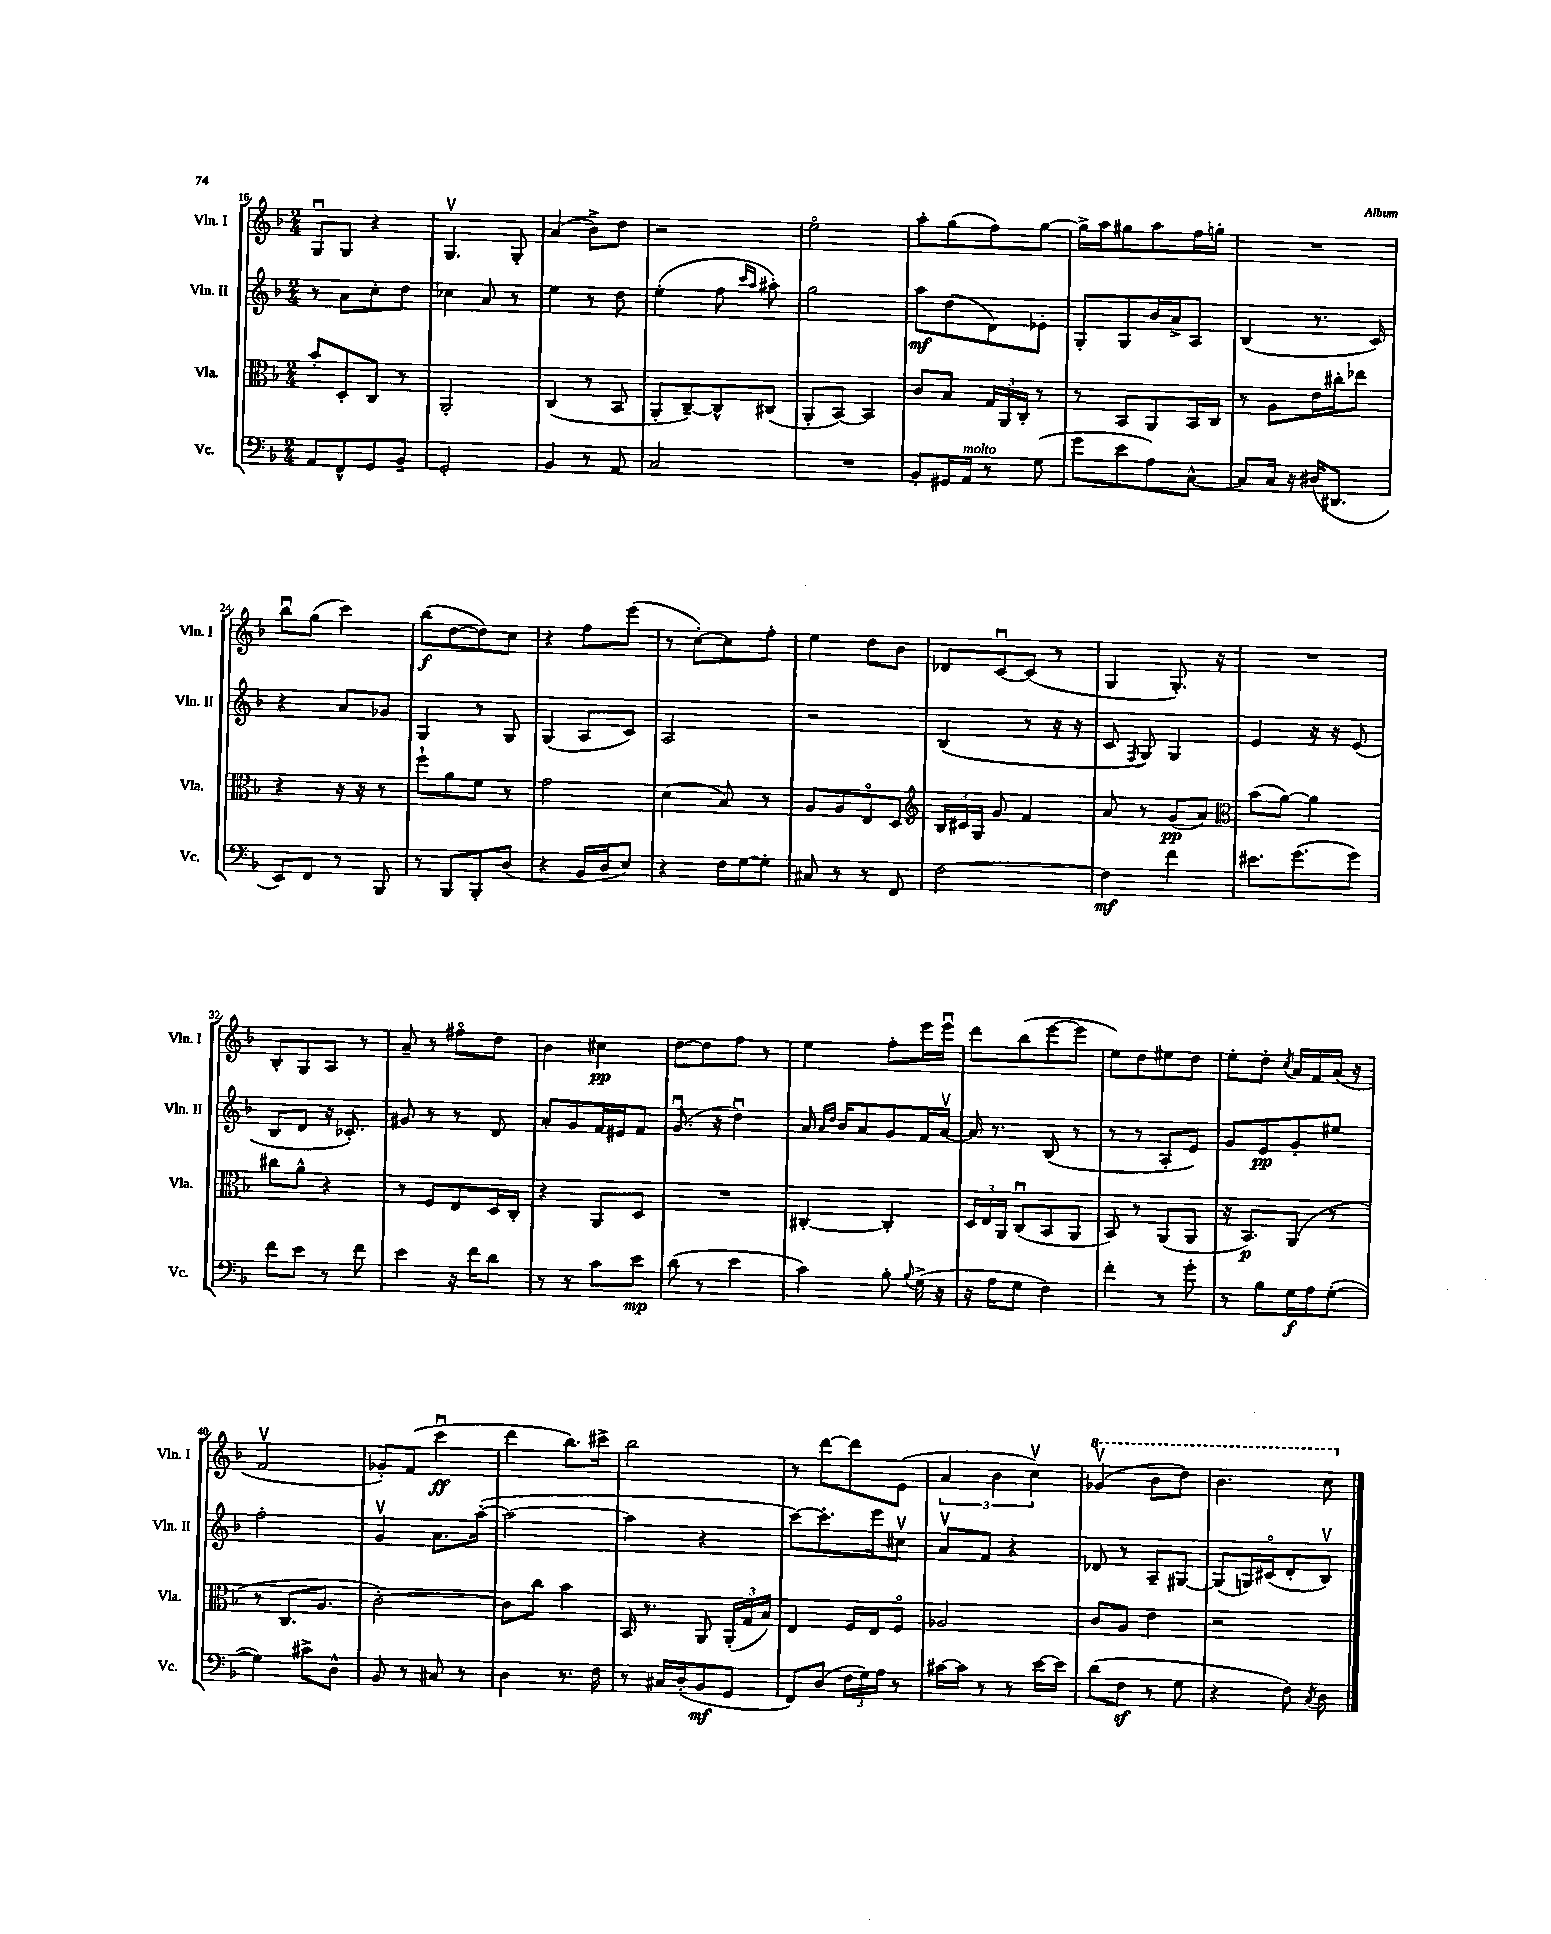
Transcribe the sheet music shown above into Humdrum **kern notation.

**kern	**kern	**kern	**kern
*staff4	*staff3	*staff2	*staff1
*clefF4	*clefC3	*clefG2	*clefG2
*k[b-]	*k[b-]	*k[b-]	*k[b-]
*M2/4	*M2/4	*M2/4	*M2/4
8AA/L	8b-'/L	8r	8Gu/L
8FF^^/	8D'/	8a\L	8G/J
8GG/	8C/J	8cc'\	4r
8BB-~/J	8r	8dd\J	.
=	=	=	=
2GG'/	2AA'/	4cc-\	4.Gv/
.	.	8a/	.
.	.	8r	8G'/
=	=	=	=
4BB-/	(4C/	4ee\	(4a/
8r	8r	8r	8b-^\L)
8AA/	8BB-/	8dd\	8dd\J
=	=	=	=
2C/	8AA'/L	(4ee'\	2r
.	[8C~/)	.	.
.	8C^^/]	8ff\	.
.	.	16qqccc/LL	.
.	.	16qqaa/JJ	.
.	(8C#/J	8aa#'\)	.
=	=	=	=
2r	8AA'/L	2gg\	2eeo\
.	[8BB-/J)	.	.
.	4BB-/]	.	.
=	=	=	=
8BB-'/L	8c/L	8aa\L	8aa'\L
16GG#/L	8B-/J	(8dd\	(8gg\
16AA/JJ	.	.	.
8r	24G/LL	8d\)	8ff\)
.	24AA/	.	.
.	24C'/JJ	.	.
(8G\	8r	8e-'\J	[8gg\J
=	=	=	=
8g\L	8r	8G'/L	16gg^\]LL
.	.	.	16aa\J
8e\	8BB-/L	8G/	8gg#\
8A\)	8AA/	16b-/L	8aa\
.	.	16a^/J	.
[8C^^\J	16BB-/L	8A/J	16ff\L
.	16C/JJ	.	16gg'\JJ
=	=	=	=
8C/]L	8r	(4B-/	2r
16C/Jk	8A\L	.	.
16r	.	.	.
(16D#/LK	16e\L	8.r	.
8.DD#/J	16cc#'\J	.	.
.	8ee-\J	.	.
.	.	16c/)	.
=	=	=	=
8EE/L)	4r	4r	8bb-u\L
8FF/J	.	.	(8gg\J
8r	16r	8a/L	4ccc\)
.	16r	.	.
8BBB-/	8r	8g-/J	.
=	=	=	=
8r	8ff`\L	4G/	(8bb-\L
8BBB-/L	8a\	.	[8dd\
8BBB-'/	8f\J	8r	8dd\])
(8D/J	8r	8G/	8cc\J
=	=	=	=
4r	2g\	(4G/	4r
16BB-/LL	.	8A/L	8ff\L
16D/J	.	.	.
8E/J)	.	8c/J)	(8eee\J
=	=	=	=
4r	(4d\	2A/	8r
.	.	.	[8cc'\L)
16F\LL	8B-/)	.	8cc\]
[16G\J	.	.	.
8G'\]J	8r	.	8ff'\J
=	=	=	=
8C#/	8A/L	2r	4ee\
8r	8A/	.	.
8r	8Eo/	.	8dd\L
8FF/	8D/J	.	8b-\J
=	=	=	=
*	*clefG2	*	*
[2F\	24B-/LL	(4B-/	8d-/L
.	24c#/	.	.
.	24G/JJ	.	.
.	8g/	.	[8cu/
.	4f/	8r	(8c/]J
.	.	16r	8r
.	.	16r	.
=	=	=	=
4F\]	8a/	8c/	4G/
.	.	8qF/	.
.	8r	8G/)	.
4f\	(8g/L	4G/	8.G'/)
.	8a/J)	.	.
.	.	.	16r
=	=	=	=
*	*clefC3	*	*
8.e#\L	(8b-\L	4e/	2r
.	[8a\J)	.	.
(8.g\	.	.	.
.	4a\]	16r	.
.	.	16r	.
8g\J)	.	(8e/	.
=	=	=	=
8f\L	8cc#\L	8B-/L	8B-'/L
8e\J	8a^^\J	8d/J	8G/
8r	4r	16r	8A/J
.	.	8.c-'/)	.
8f\	.	.	8r
=	=	=	=
4e\	8r	8g#/	8a~/
.	8F/L	8r	8r
16r	8E/	8r	8ff#o\L
16f\LK	.	.	.
8d\J	16D/L	8d/	8dd\J
.	16C'/JJ	.	.
=	=	=	=
8r	4r	8a'/L	4b-\
8r	.	8g/	.
8c\L	8AA/L	16f/L	4cc#\
.	.	16e#/J	.
8e\J	8D/J	8f/J	.
=	=	=	=
(8d\	2r	(8.gu/	[8dd\L
8r	.	.	8dd\]
.	.	16r	.
4e\	.	4ddu\)	8ff\J
.	.	.	8r
=	=	=	=
4c\)	[4C#'/	16a/	4ee\
.	.	16qqa/LL	.
.	.	16qqdd/JJ	.
.	.	16b-/LK	.
.	.	8a/	.
8B-'\	4C#'/]	8g/	8ff'\L
8qqB-/	.	.	.
(16G^\	.	16f/L	16eee\L
16r	.	[16av/JJ	16eeeu\JJ
=	=	=	=
16r	24D/LL	16a/]	8ddd\L
.	24E/	.	.
16A\LK	.	8.r	.
.	24AA/JJ	.	.
8G\J	(8Cu/L	.	(8bb-\
4F\)	8BB-/	(8B-/	[8eee\
.	8AA/J	8r	8eee\]J
=	=	=	=
4f'\	8BB-/)	8r	8ee\L)
.	8r	8r	8dd\
8r	(8AA/L	8A'/L	8ee#\
8g'\	8AA/J	8e/J)	8dd\J
=	=	=	=
8r	16r	8g/L	8ee'\L
.	8.BB-/L)	.	.
8B-\L	.	8e/	8dd'\J
.	.	.	8qcc/
16G\L	(8AA/J	8g'/	16a/LL
16A\J	.	.	16f/
([8G'\J	8r	8ee#/J	(16a/JJ
.	.	.	16r
=	=	=	=
4G\])	8r	2ff'\	2fv/
.	8.C/L	.	.
8c#^\L	.	.	.
.	8.A/J	.	.
8D^^\J	.	.	.
=	=	=	=
8BB-/	[2c'\)	4gv/	8g-'/L)
8r	.	.	(8f/J
8C#/	.	8.a\L	4cccu\
8r	.	.	.
.	.	([16aa'\Jk	.
=	=	=	=
4D\	8c\]L	2aa\_	4ddd\
.	8cc\J	.	.
8.r	4b-\	.	8.bb-\L)
16F\	.	.	16ccc#^\Jk
=	=	=	=
8r	16BB-/	4aa\]	2bb-\
.	8.r	.	.
16C#/LL	.	.	.
(16D'/J	.	.	.
8BB-/	8AA/	4r	.
8GG/J	(24AA'/LL	.	.
.	24G/	.	.
.	24B-/JJ)	.	.
=	=	=	=
8FF/L)	4E/	[8ccc\L)	8r
(8D/J	.	8.ccc'\]	[8ddd\L
24F\LL	16F/LL	.	8ddd\]
24G\)	.	.	.
.	16E/J	16eee\k	.
24A\JJ	.	.	.
8r	8Fo/J	8cc#v\J	(8e\J
=	=	=	=
[16c#\LL	2A-/	8av/L	6a/
16c#\]JJ	.	.	.
8r	.	8f/J	.
.	.	.	6b-\
8r	.	4r	.
.	.	.	6ccv\)
[16e\LL	.	.	.
16e\]JJ	.	.	.
=	=	=	=
(8d\L	8c/L	8d-/	(4gg-v/
8F\J	8A/J	8r	.
8r	4e\	8A~/L	8bb-\L
8G\	.	[8G#/J	8ddd\J)
=	=	=	=
4r	2r	(8G#/]L	4.bb-\
.	.	16G/L)	.
.	.	(16c#o/J	.
8F\)	.	8d'/	.
8qC/	.	.	.
8D\	.	8B-v/J)	8ccc\
==	==	==	==
*-	*-	*-	*-
